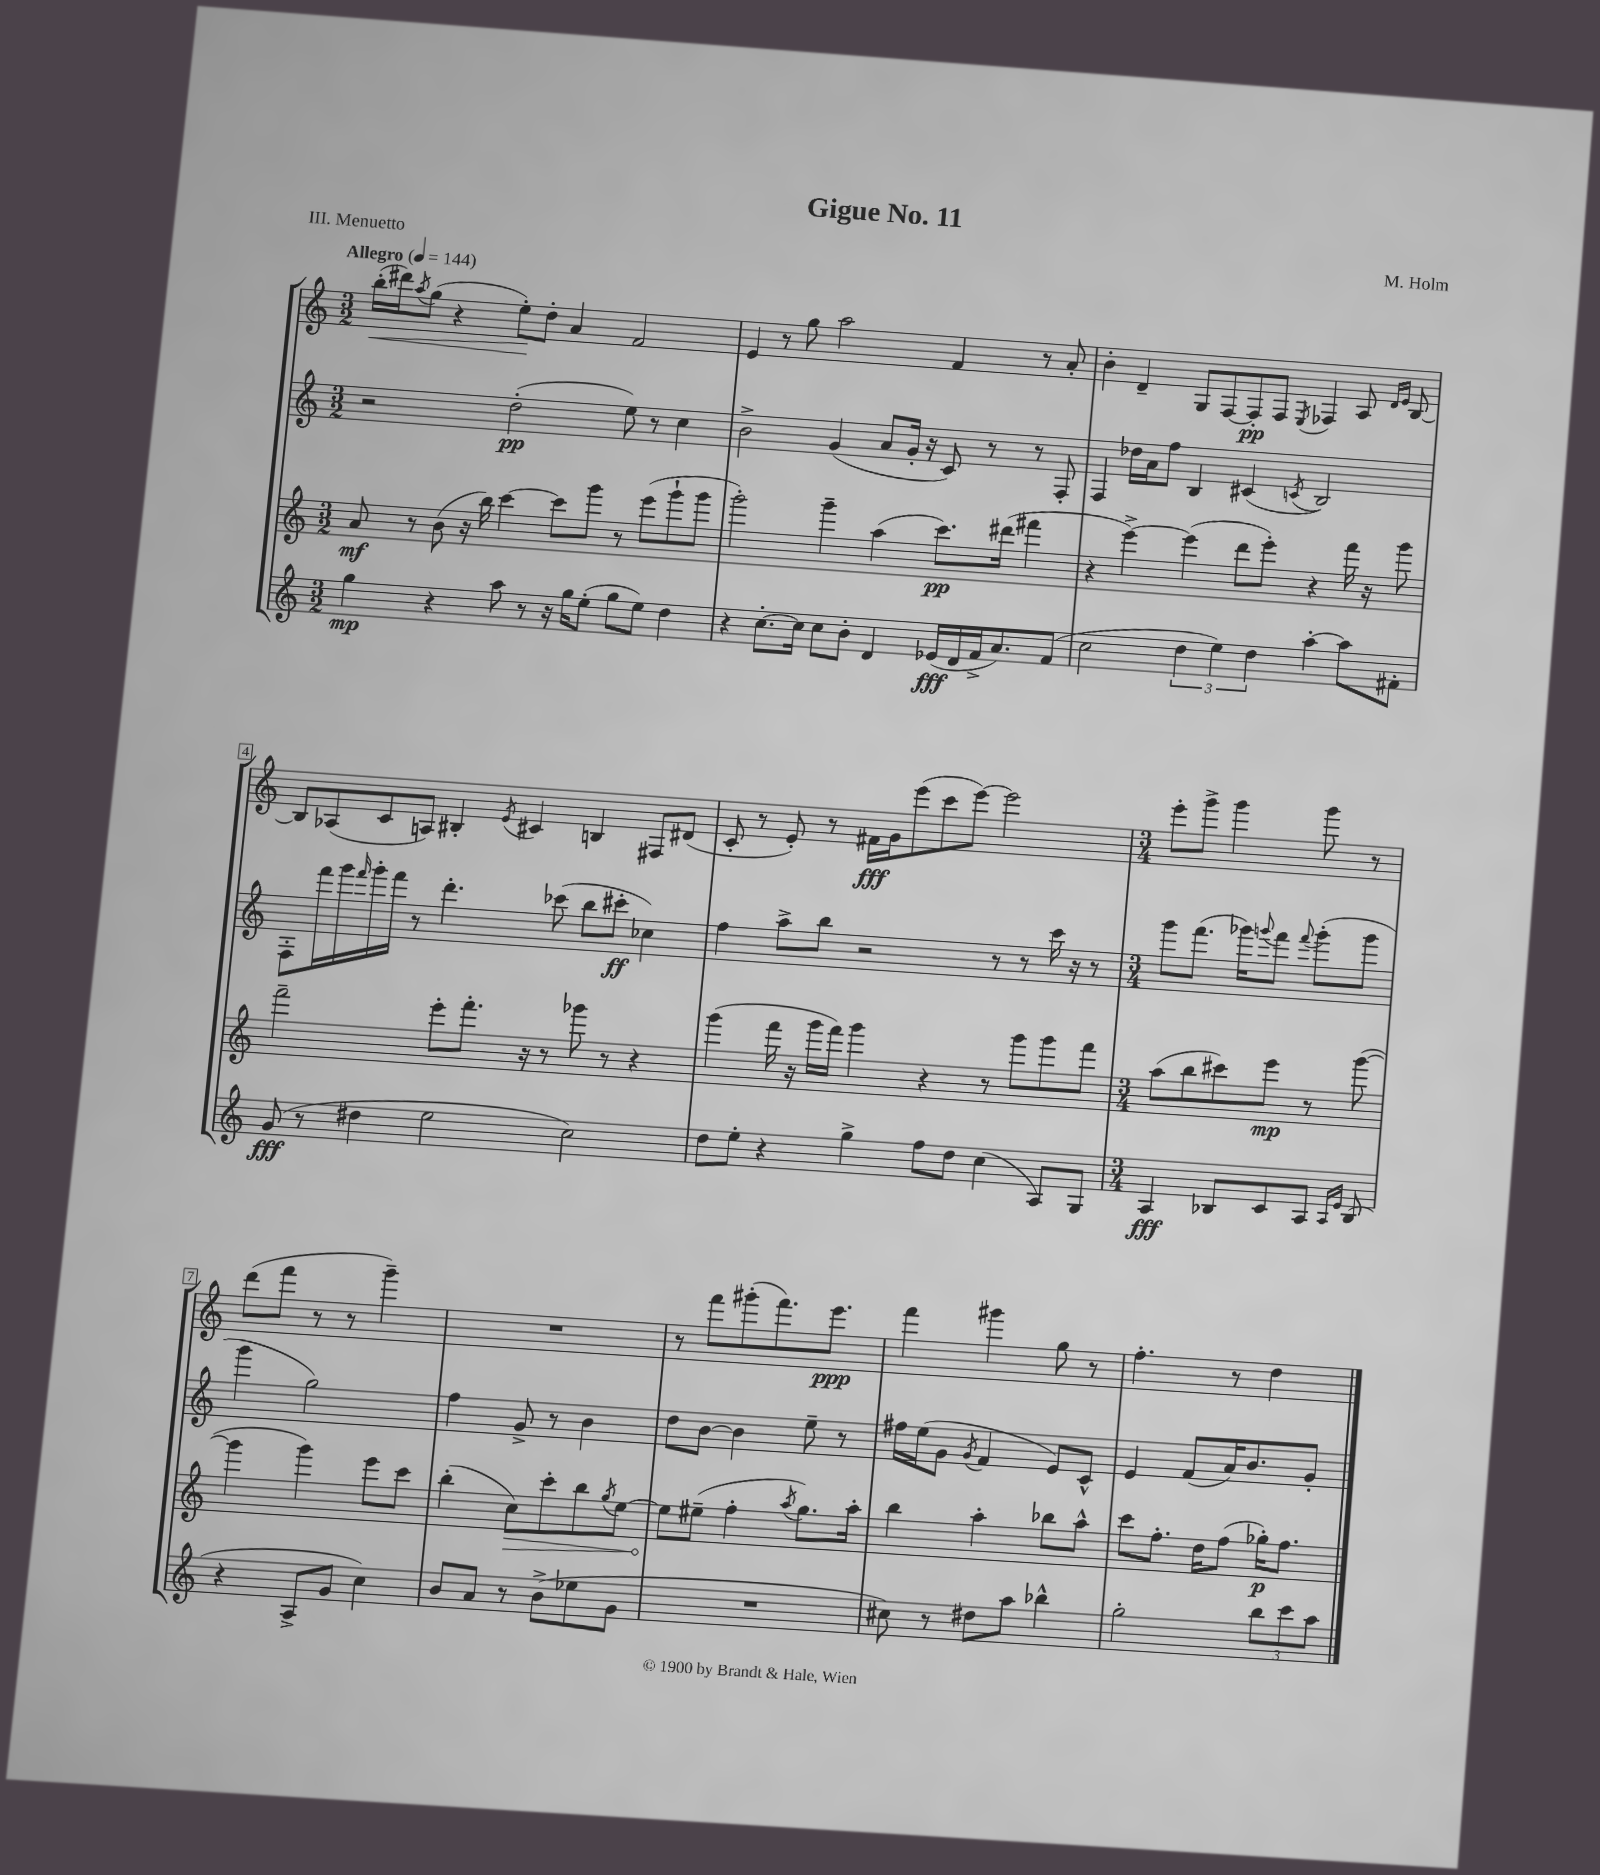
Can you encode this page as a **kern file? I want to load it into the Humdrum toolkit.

**kern	**kern	**kern	**kern
*staff4	*staff3	*staff2	*staff1
*clefG2	*clefG2	*clefG2	*clefG2
*k[]	*k[]	*k[]	*k[]
*M3/2	*M3/2	*M3/2	*M3/2
*MM144	*MM144	*MM144	*MM144
4gg	8a	2r	(16bb'
.	.	.	16ddd#)
.	.	.	8qaa
.	8r	.	(8gg
4r	(8b	.	4r
.	16r	.	.
.	16bb)	.	.
8aa	[4ccc	(2dd'	8ee')
8r	.	.	8dd'
16r	8ccc]	.	4a
16gg	.	.	.
(8ee'	8ggg	.	.
8gg	8r	8ee)	2f
8ee)	(8eee	8r	.
4dd	8ggg`	4cc	.
.	8ggg	.	.
=	=	=	=
4r	2ggg')	2b^	4e
[8.cc'	.	.	8r
.	.	.	8gg
16cc]	.	.	.
8cc	4ggg~	(4g	2aa
8b'	.	.	.
4d	(4aa	8a	.
.	.	16g'	.
.	.	16r	.
(16e-	8.ccc)	8c)	4f
16d	.	.	.
16f^	.	8r	.
8.a)	(16ddd#	.	.
.	4fff#	8r	8r
(8f	.	8F'	8a'
=	=	=	=
2cc	4r	4F	4b'
.	[4eee^)	16dd-	4d~
.	.	16a	.
.	.	8ff	.
6dd	(4eee]	4B	8G
.	.	.	[8F
6ee)	.	.	.
.	8ddd	(4c#	8F']
6dd	.	.	.
.	8eee')	.	8F
.	.	8qc	8qE
[4aa'	4r	2B)	4F-
8aa]	16fff	.	8A
.	16r	.	.
.	.	.	16qqd
.	.	.	16qqe
8f#'	8ggg	.	[8B
=	=	=	=
(8g	2fff~	8F'	8B]
8r	.	16fff	(8A-
.	.	16ggg	.
.	.	16qqfff	.
4dd#	.	16ggg'	8c
.	.	16fff	.
.	.	8r	8A)
2ee	8eee'	4.ddd'	4B#'
.	8.fff'	.	.
.	.	.	8qe
.	.	.	4c#
.	16r	.	.
.	8r	(8ccc-	.
2cc)	8ggg-	8bb	4B
.	8r	8ccc#'	.
.	4r	4cc-)	8F#
.	.	.	(8d#
=	=	=	=
8dd	(4ggg	4ff	8c'
8ee'	.	.	8r
4r	16fff	8aa^	8e')
.	16r	.	.
.	16ggg	8bb	8r
.	16fff)	.	.
4gg^	4ggg	2r	16f#
.	.	.	16g
.	.	.	(8eee
8ff	4r	.	8ccc
8dd	.	.	[8eee)
(4cc	8r	8r	2eee]
.	8ggg	8r	.
8A)	8ggg	16ccc	.
.	.	16r	.
8G	8fff	8r	.
=	=	=	=
*M3/4	*M3/4	*M3/4	*M3/4
4A	(8aa	8ggg	8eee'
.	8bb	(8.fff	8ggg^
8B-	8ccc#)	.	4ggg
.	.	16ggg-)	.
.	.	8qqggg	.
8c	8eee	8fff	.
.	.	8qqfff	.
8A	8r	(8ggg'	8ggg
16qqA	.	.	.
16qqe	.	.	.
(8B-	([8ggg	8ggg	8r
=	=	=	=
4r	4ggg]	4ggg	(8ddd
.	.	.	8fff
8A^	4ggg)	2gg)	8r
8g	.	.	8r
4cc)	8eee	.	4ggg~)
.	8ccc	.	.
=	=	=	=
8b	(4bb'	4ff	2.r
8a	.	.	.
8r	8cc)	8g^	.
(8b^	8ccc'	8r	.
8ee-	8bb	4b	.
.	8qgg	.	.
8g	[8ee	.	.
=	=	=	=
2.r	8ee]	8dd	8r
.	(8ee#~	[8b	8fff
.	4ff'	4b]	(8ggg#'
.	.	.	8.fff)
.	8qaa	.	.
.	8.gg)	8ee~	.
.	.	.	8.eee
.	.	8r	.
.	16aa'	.	.
=	=	=	=
8cc#)	4bb	16ff#	4fff
.	.	(16ee	.
8r	.	8g	.
.	.	8qg	.
8dd#	4aa'	4f	4ggg#
8aa	.	.	.
4bb-^^	8bb-	8e)	8gg
.	8aa^^	8c^^	8r
=	=	=	=
2gg'	8ccc	4e	4.ff'
.	8.ff'	.	.
.	.	(8f	.
.	16dd	.	.
.	(8ff	16a)	8r
.	.	8.b	.
12bb	16gg-')	.	4dd
.	8.ff	.	.
12ccc	.	.	.
.	.	8g'	.
12aa	.	.	.
==	==	==	==
*-	*-	*-	*-
